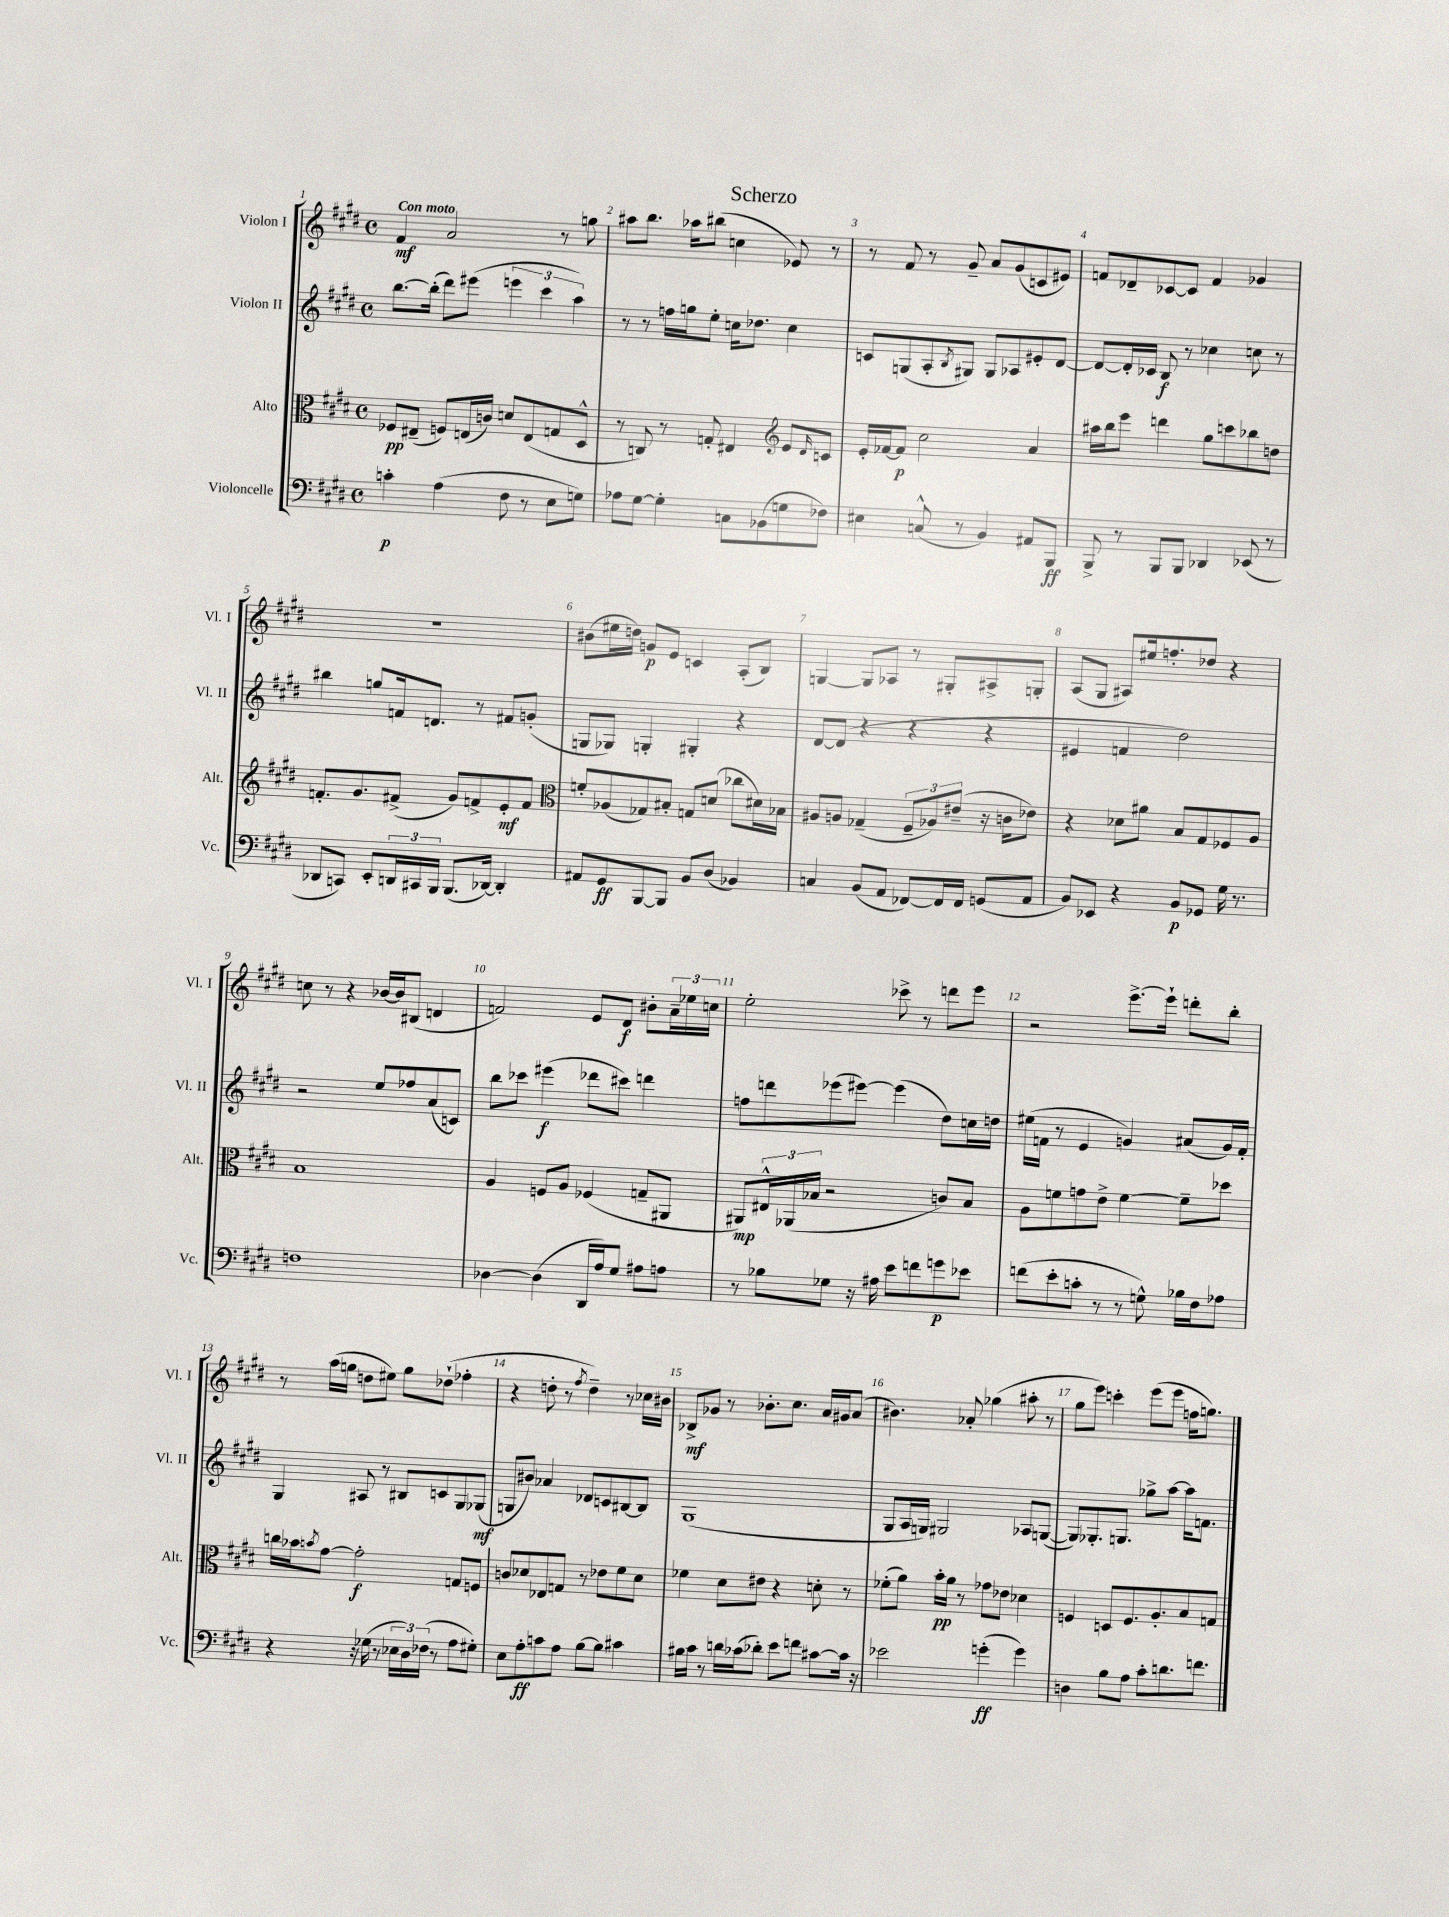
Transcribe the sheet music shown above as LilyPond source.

\header { title = "Scherzo" }
<<
\new StaffGroup <<
\new Staff = "s0" \with { instrumentName = "Violon I" shortInstrumentName = "Vl. I" } {
    \clef treble \key e \major \defaultTimeSignature \time 4/4 \tempo "Con moto"
    fis'4\mf a'2 r8 g''8 |
    ais''8 b''8. aes''16 bis''8( c''4 ees'8) r8 |
    r8 fis'8 r8 gis'8-- a'8 gis'8( c'8 eis'8) |
    f'8 des'8-- ces'8~ ces'8 f'4 ges'4 |
    R1 |
    bis'8( eis''16 d''16) g'8\p e'8 c'4 a8-.( b8) |
    g4~ g8 aes8 r8 gis8-. ais8-> g8-. |
    a8( gis8 ais8) eis''16 f''8.-. des''8 r4 |
    c''8 r8 r4 bes'16~ bes'16 bis8( d'4 |
    f'2) e'8 dis'8\f bis'8-. \tuplet 3/2 { a'16-- ees''16 c''16 } |
    e''2-. ces'''8-> r8 d'''8 e'''8 |
    r2 e'''8.~-> e'''16-! d'''8-. b''8-. |
    r8 a''16( g''16 d''8 eis''8) g''8 des''8-!( fes''4-. |
    r4 d''8-. r8 \acciaccatura { fis''8 } d''4--) r8 ces''16 bis'16 |
    bes8->\mf ges'8 r8 bes'8.-. cis''8. a'16 gis'16 a'8( |
    bis'4.) aes'8-. ges''4( ais''8-. r8 |
    gis''8 e'''8) c'''4-. e'''8( e'''8 f''16 g''8.) \bar "|." |
}
\new Staff = "s1" \with { instrumentName = "Violon II" shortInstrumentName = "Vl. II" } {
    \clef treble \key e \major \defaultTimeSignature \time 4/4
    b''8.~ b''16-.( dis'''8) eis'''8( \tuplet 3/2 { e'''4 cis'''4 a''4) } |
    r8 r8 f''16 g''16 e''8-. c''16 des''8. c''4 |
    c'8 g8( a8-. \acciaccatura { b8 } gis8) gis8 aes8 eis'8-. dis'8~ |
    dis'8~ dis'16-. ces'16 b8\f r8 ces''4 c''8 r8 |
    bis''4 g''8 f'16 d'8. r8 fis'8 g'8-.( |
    g8 ges8) g4-. gis4-. r4 |
    dis'8~ dis'8( r4 r4 r4 |
    eis'4 f'4 dis''2) |
    r2 e''8 fes''8 a'8( c'8) |
    b''8 ces'''8 eis'''4\f( des'''8 cis'''8) d'''4 |
    f''8 d'''8 ees'''8( eis'''8~) eis'''4( dis''8) c''16 d''16 |
    eis''16( f'16 r8 e'4 g'4) ais'8( g'16) f'16-. |
    gis4 ais8 r8 bis8 c'8 gis8 ges8\mf( |
    g8 bis'8) aes'4 des'8 c'8 bis8~ bis8 |
    gis1( |
    gis8 a16 g16) gis2 aes8 g8~( |
    g8) ges8.-. g8. ges''8-> a''8~ a''16 f'8. \bar "|." |
}
\new Staff = "s2" \with { instrumentName = "Alto" shortInstrumentName = "Alt." } {
    \clef alto \key e \major \defaultTimeSignature \time 4/4
    fes8\pp eis8--( f8) e16( c'16) d'8 e8( g8 dis8-^ |
    r8 c8) r8 g8-. eis4 \clef treble e'8 \grace { dis'16 } c'8 |
    e'16-. fes'16~ fes'8\p cis''2 a'4 |
    ais''16 b''16 e'''8 d'''4 gis''8 c'''8 bes''8 d''8 |
    f'8.-. gis'8. fis'8->( gis'8) f'8-> e'8-.\mf f'8 |
    \clef alto f'8-. aes8( ges8) bis8-. g8 d'8( ces''8 dis'16) bes16 |
    ais8 a8 ges4--( \tuplet 3/2 { fis8-- aes8) eis'8--( } r16 c'16 ees'8) |
    r4 des'8 ais'8 b8 gis8 fes8 a8 |
    b1 |
    a4 f8 a8 fes4( g8-- ais,8 |
    ais,8\mp) \tuplet 3/2 { eis16-^ aes,16( bes16 } r2 c'8) bes8 |
    a8 f'8 g'8 e'8-> f'4~ f'8-- des''8 |
    c''16 bes'16 \acciaccatura { b'8 } gis'8~ gis'2-.\f g8 f8 |
    c'8 des'8 ees8 g8 r8 ees'8 fis'8 des'8 |
    fes'4 dis'8 eis'8 r4 d'8-. r8 |
    fes'8-.( a'8) b'16-.\pp a'16 r8 ges'8 ees'8 des'4 |
    f4 d8 f8. a8.-. b8 g8 \bar "|." |
}
\new Staff = "s3" \with { instrumentName = "Violoncelle" shortInstrumentName = "Vc." } {
    \clef bass \key e \major \defaultTimeSignature \time 4/4
    c'4-.\p a4( fis8 r8 e8 g8) |
    aes8 gis8~ gis4-. c8 bes,8( g8 fes8) |
    eis4 c8-^( r8 b,4) ais,8 b,,8\ff |
    b,,8-> r8 b,,8 b,,8 des,4 ees,8( r8 |
    des,8 c,8) e,8-. \tuplet 3/2 { d,16 cis,16 b,,16 } b,,8.( des,16~) des,4-. |
    ais,8 gis,8\ff b,,8~ b,,8 b,8 dis8( bes,4) |
    c4 b,8( a,8 fes,8~) fes,16 fes,16 g,8( a,8 |
    b,8) ees,8 r4 b,8\p ges,8 gis16 r8. |
    f1 |
    des4~ des4( dis,16 a16) gis8 ais8 a8 |
    r8 bes8 ges8 r16 ais16 e'8 f'8 g'8\p ees'8 |
    f'8( e'8-. c'8-. r8 r8 g8-^) bes16 fis16 aes8 |
    r4 r16 ges16( r8 \tuplet 3/2 { ees16 dis16) fes16( } r8 a8 gis8-.) |
    e8 a8-.\ff c'8 a8 b8~ b8 cis'4 |
    bis16 cis'16 r8 d'16 ces'16( des'8-.) e'8 f'8 cis'8~ cis'16 r16 |
    ees'2 g'4-.\ff( g'4) |
    d4 b8 a8 cis'8-. d'8. f'8. \bar "|." |
}
>>
>>
\layout { \context { \Score \override BarNumber.break-visibility = ##(#f #t #t) barNumberVisibility = #all-bar-numbers-visible } }
